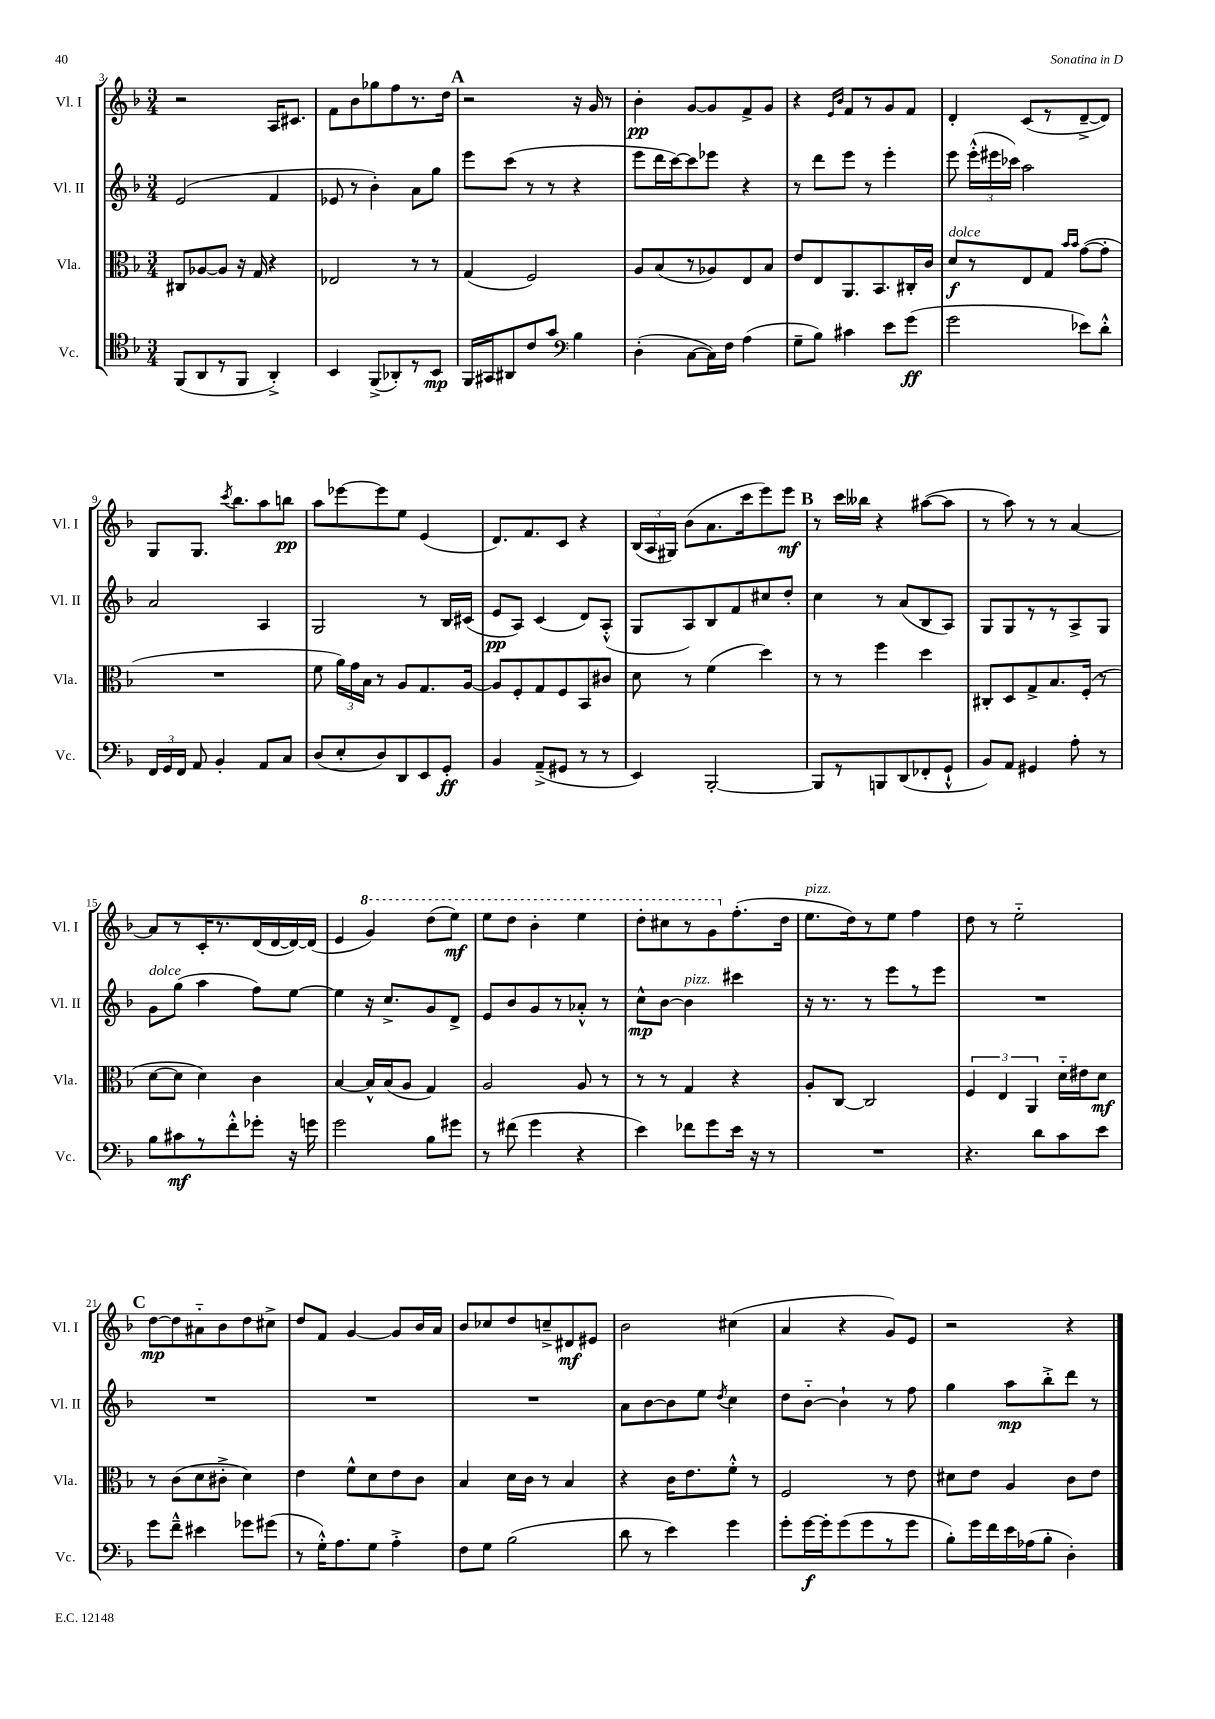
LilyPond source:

<<
\new StaffGroup <<
\new Staff = "s0" \with { instrumentName = "Vl. I" shortInstrumentName = "Vl. I" } {
    \clef treble \key f \major \numericTimeSignature \time 3/4
    \autoBeamOff r2 a16[ cis'8.] |
    f'8[ bes'8 ges''8 f''8 r8. d''16] |
    \mark \markup { \bold "A" } r2 r16 g'16 r8 |
    bes'4-.\pp g'8[~ g'8 f'8-> g'8] |
    r4 \grace { e'16[ bes'16] } f'8[ r8 g'8 f'8] |
    d'4-. c'8[( r8 d'8~---> d'8]) |
    g8[ g8.] \acciaccatura { c'''8 } bes''8.[ a''8 b''8]\pp |
    a''8[ ees'''8~ ees'''8 e''8] e'4( |
    d'8.[) f'8. c'8] r4 |
    \tuplet 3/2 { bes16[( a16 gis16]) } bes'8[( a'8. c'''16 e'''8) e'''8]\mf |
    \mark \markup { \bold "B" } r8 c'''16[ beses''16] r4 ais''8[~( ais''8] |
    r8 a''8) r8 r8 a'4~ |
    a'8[ r8 c'16-. r8. d'16( d'16~ d'16~) d'16]( |
    e'4 \ottava #1 g''4) d'''8[( e'''8]\mf) |
    e'''8[ d'''8] bes''4-. e'''4 |
    d'''8[-. cis'''8 r8 g''8 \ottava #0 f''8.-.( d''16] |
    e''8.[^\markup { \italic "pizz." } d''16) r8 e''8] f''4 |
    d''8 r8 e''2-_ |
    \mark \markup { \bold "C" } d''8[~\mp d''8 ais'8-_ bes'8 d''8 cis''8]-> |
    d''8[ f'8] g'4~ g'8[ bes'16 a'16] |
    bes'8[ ces''8 d''8 c''8---> dis'8\mf eis'8] |
    bes'2 cis''4( |
    a'4 r4 g'8[) e'8] |
    r2 r4 \bar "|." |
}
\new Staff = "s1" \with { instrumentName = "Vl. II" shortInstrumentName = "Vl. II" } {
    \clef treble \key f \major \numericTimeSignature \time 3/4
    \autoBeamOff e'2( f'4 |
    ees'8 r8 bes'4-.) a'8[ g''8] |
    \mark \markup { \bold "A" } e'''8[ c'''8]( r8 r8 r4 |
    e'''8[ d'''16 c'''16~) c'''8 ees'''8] r4 |
    r8 d'''8[ e'''8] r8 e'''4-. |
    e'''8 \tuplet 3/2 { e'''16[-.-^( eis'''16 ces'''16]) } a''2 |
    a'2 a4 |
    g2 r8 bes16[ cis'16]( |
    e'8[\pp a8]) c'4( d'8[) a8]-.-^( |
    g8[ a8) bes8 f'8 cis''8 d''8]-. |
    \mark \markup { \bold "B" } c''4 r8 a'8[( bes8 a8]) |
    g8[ g8 r8 r8 a8-> g8] |
    g'8[^\markup { \italic "dolce" } g''8]( a''4 f''8[) e''8]~ |
    e''4 r16 c''8.[-> g'8 d'8]-> |
    e'8[ bes'8 g'8 r8 aes'8]-.-^ r8 |
    c''8[-^\mp bes'8]~ bes'4^\markup { \italic "pizz." } cis'''4 |
    r16 r8. r8 e'''8[ r8 e'''8] |
    R2. |
    \mark \markup { \bold "C" } R2. |
    R2. |
    R2. |
    a'8[ bes'8~ bes'8 e''8] \acciaccatura { d''8 } c''4 |
    d''8[ bes'8]~-_ bes'4-! r8 f''8 |
    g''4 a''8[\mp bes''8-.-> d'''8] r8 \bar "|." |
}
\new Staff = "s2" \with { instrumentName = "Vla." shortInstrumentName = "Vla." } {
    \clef alto \key f \major \numericTimeSignature \time 3/4
    \autoBeamOff cis8[ aes8~ aes8] r16 g16 r4 |
    ees2 r8 r8 |
    \mark \markup { \bold "A" } g4( f2) |
    a8[ bes8( r8 aes8) e8 bes8] |
    e'8[ e8 a,8. bes,8. cis16-. c'16] |
    d'8[\f^\markup { \italic "dolce" } r8 e8 g8] \grace { bes'16[ bes'16] } g'8[~( g'8]-. |
    R2. |
    f'8 \tuplet 3/2 { a'16[) g'16 bes16] } r8 a8[ g8. a16]~ |
    a8[ f8-. g8 f8 bes,8 cis'8] |
    d'8 r8 f'4( d''4) |
    \mark \markup { \bold "B" } r8 r8 f''4 d''4 |
    cis8[-. d8 g8-> bes8. f16]-.( r8 |
    d'8[~ d'8] d'4) c'4 |
    bes4~ bes16[-^ bes16( a8] g4) |
    a2 a8 r8 |
    r8 r8 g4 r4 |
    a8[-. c8]~ c2 |
    \tuplet 3/2 { f4 e4 a,4 } d'16[-_ eis'16 d'8]\mf |
    \mark \markup { \bold "C" } r8 c'8[( d'8 cis'8]-.-> d'4) |
    e'4 f'8[-^ d'8 e'8 c'8] |
    bes4 d'16[ c'16] r8 bes4 |
    r4 c'16[ e'8. f'8]-.-^ r8 |
    f2 r8 e'8 |
    dis'8[ e'8] a4 c'8[ e'8] \bar "|." |
}
\new Staff = "s3" \with { instrumentName = "Vc." shortInstrumentName = "Vc." } {
    \clef tenor \key f \major \numericTimeSignature \time 3/4
    \autoBeamOff f,8[( a,8 r8 f,8] a,4-.->) |
    bes,4 f,8[->( aes,8-.) r8 bes,8]\mp |
    \mark \markup { \bold "A" } f,16[ gis,16 ais,8 c'8 g'8] \clef bass bes4 |
    d4-.( c8[~ c16) f16] a4( |
    g8[-- bes8]) cis'4 e'8[ g'8]\ff( |
    g'2 ees'8[) d'8]-.-^ |
    \tuplet 3/2 { f,16[ g,16 f,16] } a,8 bes,4-. a,8[ c8] |
    d8[( e8-. d8) d,8 e,8 g,8]-.\ff |
    bes,4 a,8[--->( gis,8] r8 r8 |
    e,4) bes,,2~-. |
    \mark \markup { \bold "B" } bes,,8[ r8 b,,8 d,8( fes,8-. g,8]-!-^ |
    bes,8[) a,8] gis,4 a8-. r8 |
    bes8[ cis'8\mf r8 f'8-.-^ ges'8]-. r16 g'16 |
    g'2 bes8[ gis'8] |
    r8 fis'8( g'4 r4 |
    e'4) fes'8[ g'8 e'16] r16 r8 |
    R2. |
    r4. d'8[ c'8 e'8] |
    \mark \markup { \bold "C" } g'8[ f'8]---^ eis'4 ges'8[ gis'8]( |
    r8 g16[-.-^) a8. g8] a4-.-> |
    f8[ g8] bes2( |
    d'8 r8 e'4) g'4 |
    g'8[-. g'16~\f g'16-. g'8( g'8 r8 g'8] |
    bes8[-.) g'16 f'16 e'16 aes16( bes8]-. d4-.) \bar "|." |
}
>>
>>
\layout { \context { \Score currentBarNumber = #3 } }
